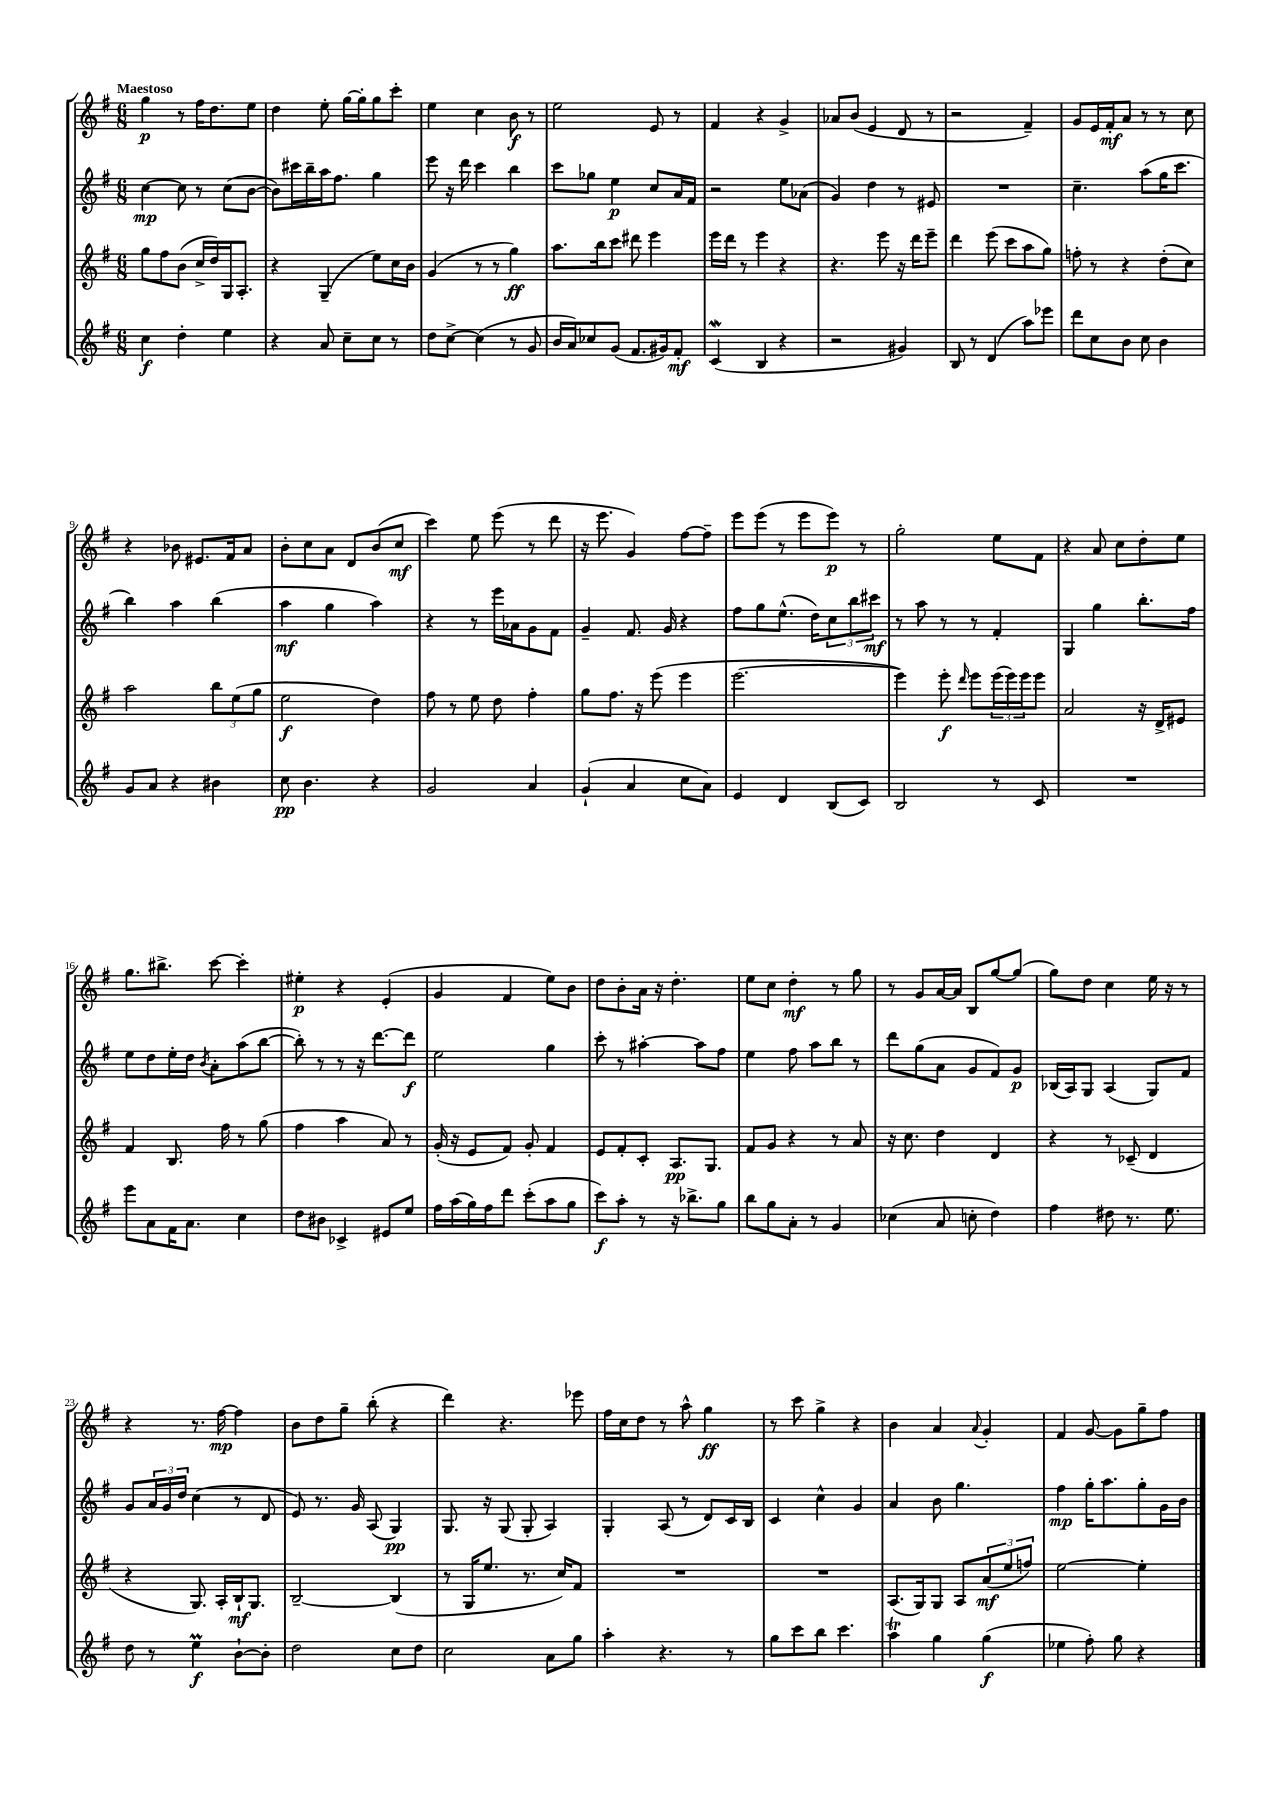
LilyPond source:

<<
\new StaffGroup <<
\new Staff = "s0" {
    \clef treble \key g \major \numericTimeSignature \time 6/8 \tempo "Maestoso"
    g''4\p r8 fis''16 d''8. e''8 |
    d''4 e''8-. g''16~ g''16-. g''8 c'''8-. |
    e''4 c''4 b'8\f r8 |
    e''2 e'8 r8 |
    fis'4 r4 g'4-> |
    aes'8 b'8( e'4 d'8 r8 |
    r2 fis'4--) |
    g'8 e'16 fis'16-.\mf a'8 r8 r8 c''8 |
    r4 bes'8 eis'8. fis'16 a'8 |
    b'8-. c''8 a'8 d'8 b'8( c''8\mf |
    c'''4) e''8 e'''8( r8 d'''8 |
    r16 e'''8. g'4) fis''8~ fis''8-- |
    e'''8 e'''8( r8 e'''8 e'''8\p) r8 |
    g''2-. e''8 fis'8 |
    r4 a'8 c''8 d''8-. e''8 |
    g''8. bis''8.-> c'''8~ c'''4-. |
    eis''4-.\p r4 e'4-.( |
    g'4 fis'4 e''8) b'8 |
    d''8 b'8-. a'16 r16 d''4.-. |
    e''8 c''8 d''4-.\mf r8 g''8 |
    r8 g'8 a'16~ a'16 b8 g''8~ g''8( |
    g''8) d''8 c''4 e''16 r16 r8 |
    r4 r8. fis''16~\mp fis''4 |
    b'8 d''8 g''8-- b''8-.( r4 |
    d'''4) r4. ees'''8 |
    fis''16 c''16 d''8 r8 a''8-^ g''4\ff |
    r8 c'''8 g''4-> r4 |
    b'4 a'4 \appoggiatura { a'8 } g'4-. |
    fis'4 g'8~ g'8 g''8-- fis''8 \bar "|." |
}
\new Staff = "s1" {
    \clef treble \key g \major \numericTimeSignature \time 6/8
    c''4~\mp c''8 r8 c''8( b'8~ |
    b'8) cis'''16 b''16-- a''16 fis''8. g''4 |
    e'''8 r16 d'''16 c'''4 b''4 |
    c'''8 ges''8 e''4\p c''8 a'16 fis'16 |
    r2 e''8 aes'8( |
    g'4) d''4 r8 eis'8 |
    R2. |
    c''4.-- a''8( g''16 c'''8. |
    b''4) a''4 b''4( |
    a''4\mf g''4 a''4) |
    r4 r8 e'''16 aes'16 g'8 fis'8 |
    g'4-- fis'8. g'16 r4 |
    fis''8 g''8 e''8.-^( d''16) \tuplet 3/2 { c''8 b''8 cis'''8\mf } |
    r8 a''8 r8 r8 fis'4-. |
    g4 g''4 b''8.-. fis''16 |
    e''8 d''8 e''16-. d''16 \acciaccatura { b'8 } a'8-. a''8( b''8~ |
    b''8-.) r8 r8 r16 d'''8.~ d'''8\f |
    e''2 g''4 |
    c'''8-. r8 ais''4~-. ais''8 fis''8 |
    e''4 fis''8 a''8 b''8 r8 |
    d'''8 g''8( a'8 g'8 fis'8) g'8\p |
    bes16( a16) g8 a4( g8) fis'8 |
    g'8 \tuplet 3/2 { a'16 g'16 d''16 } c''4( r8 d'8 |
    e'8) r8. g'16 a8( g4\pp) |
    g8. r16 g8( g8-. a4) |
    g4-. a8( r8 d'8) c'16 b16 |
    c'4 c''4-^ g'4 |
    a'4 b'8 g''4. |
    fis''4\mp g''16-. a''8. g''8-. g'16 b'16 \bar "|." |
}
\new Staff = "s2" {
    \clef treble \key g \major \numericTimeSignature \time 6/8
    g''8 fis''8 b'8( c''16-> d''16) g16 a8.-. |
    r4 g4--( e''8) c''16 b'16 |
    g'4( r8 r8 g''4\ff) |
    a''8. b''16 c'''8 dis'''8 e'''4 |
    e'''16 d'''16 r8 e'''4 r4 |
    r4. e'''8 r16 d'''16 e'''8-- |
    d'''4 e'''8( c'''8 a''8 g''8) |
    f''8-. r8 r4 d''8-.( c''8) |
    a''2 \tuplet 3/2 { b''8 e''8( g''8 } |
    e''2\f d''4) |
    fis''8 r8 e''8 d''8 fis''4-. |
    g''8 fis''8. r16 e'''8( e'''4 |
    e'''2.~ |
    e'''4) e'''8-.\f \grace { d'''16 } e'''8 \tuplet 3/2 { e'''16( e'''16) e'''16 } e'''8 |
    a'2 r16 d'16-> eis'8 |
    fis'4 b8. fis''16 r8 g''8( |
    fis''4 a''4 a'8) r8 |
    g'16-.( r16 e'8 fis'8) g'8-. fis'4 |
    e'8 fis'8-. c'8-. a8.\pp g8. |
    fis'8 g'8 r4 r8 a'8 |
    r16 c''8. d''4 d'4 |
    r4 r8 ces'8--( d'4 |
    r4 g8.) a16-. b16-!\mf g8. |
    b2~-- b4( |
    r8 g16 e''8. r8. c''16) fis'8 |
    R2. |
    R2. |
    a8.( g16) g8 a8 \tuplet 3/2 { a'8\mf( e''8 f''8) } |
    e''2~ e''4-. \bar "|." |
}
\new Staff = "s3" {
    \clef treble \key g \major \numericTimeSignature \time 6/8
    c''4\f d''4-. e''4 |
    r4 a'8 c''8-- c''8 r8 |
    d''8 c''8~-> c''4( r8 g'8 |
    b'16 a'16) ces''8 g'8( fis'8. gis'16) fis'8-.\mf |
    c'4\mordent( b4 r4 |
    r2 gis'4) |
    b8 r8 d'4( a''8) ees'''8 |
    d'''8 c''8 b'8 c''8 b'4 |
    g'8 a'8 r4 bis'4 |
    c''8\pp b'4. r4 |
    g'2 a'4 |
    g'4-!( a'4 c''8 a'8) |
    e'4 d'4 b8( c'8) |
    b2 r8 c'8 |
    R2. |
    e'''8 a'8 fis'16 a'8. c''4 |
    d''8 bis'8 ces'4-> eis'8 e''8 |
    fis''16 a''16( g''16) fis''16 d'''8 c'''8-.( a''8 g''8 |
    c'''8\f) a''8-. r8 r16 bes''8.-> g''8 |
    b''8 g''8 a'8-. r8 g'4 |
    ces''4( a'8 c''8-. d''4) |
    fis''4 dis''8 r8. e''8. |
    d''8 r8 e''4\prall\f b'8~-! b'8-. |
    d''2 c''8 d''8 |
    c''2 a'8 g''8 |
    a''4-. r4. r8 |
    g''8 c'''8 b''8 c'''4. |
    a''4\trill g''4 g''4\f( |
    ees''4 fis''8-.) g''8 r4 \bar "|." |
}
>>
>>
